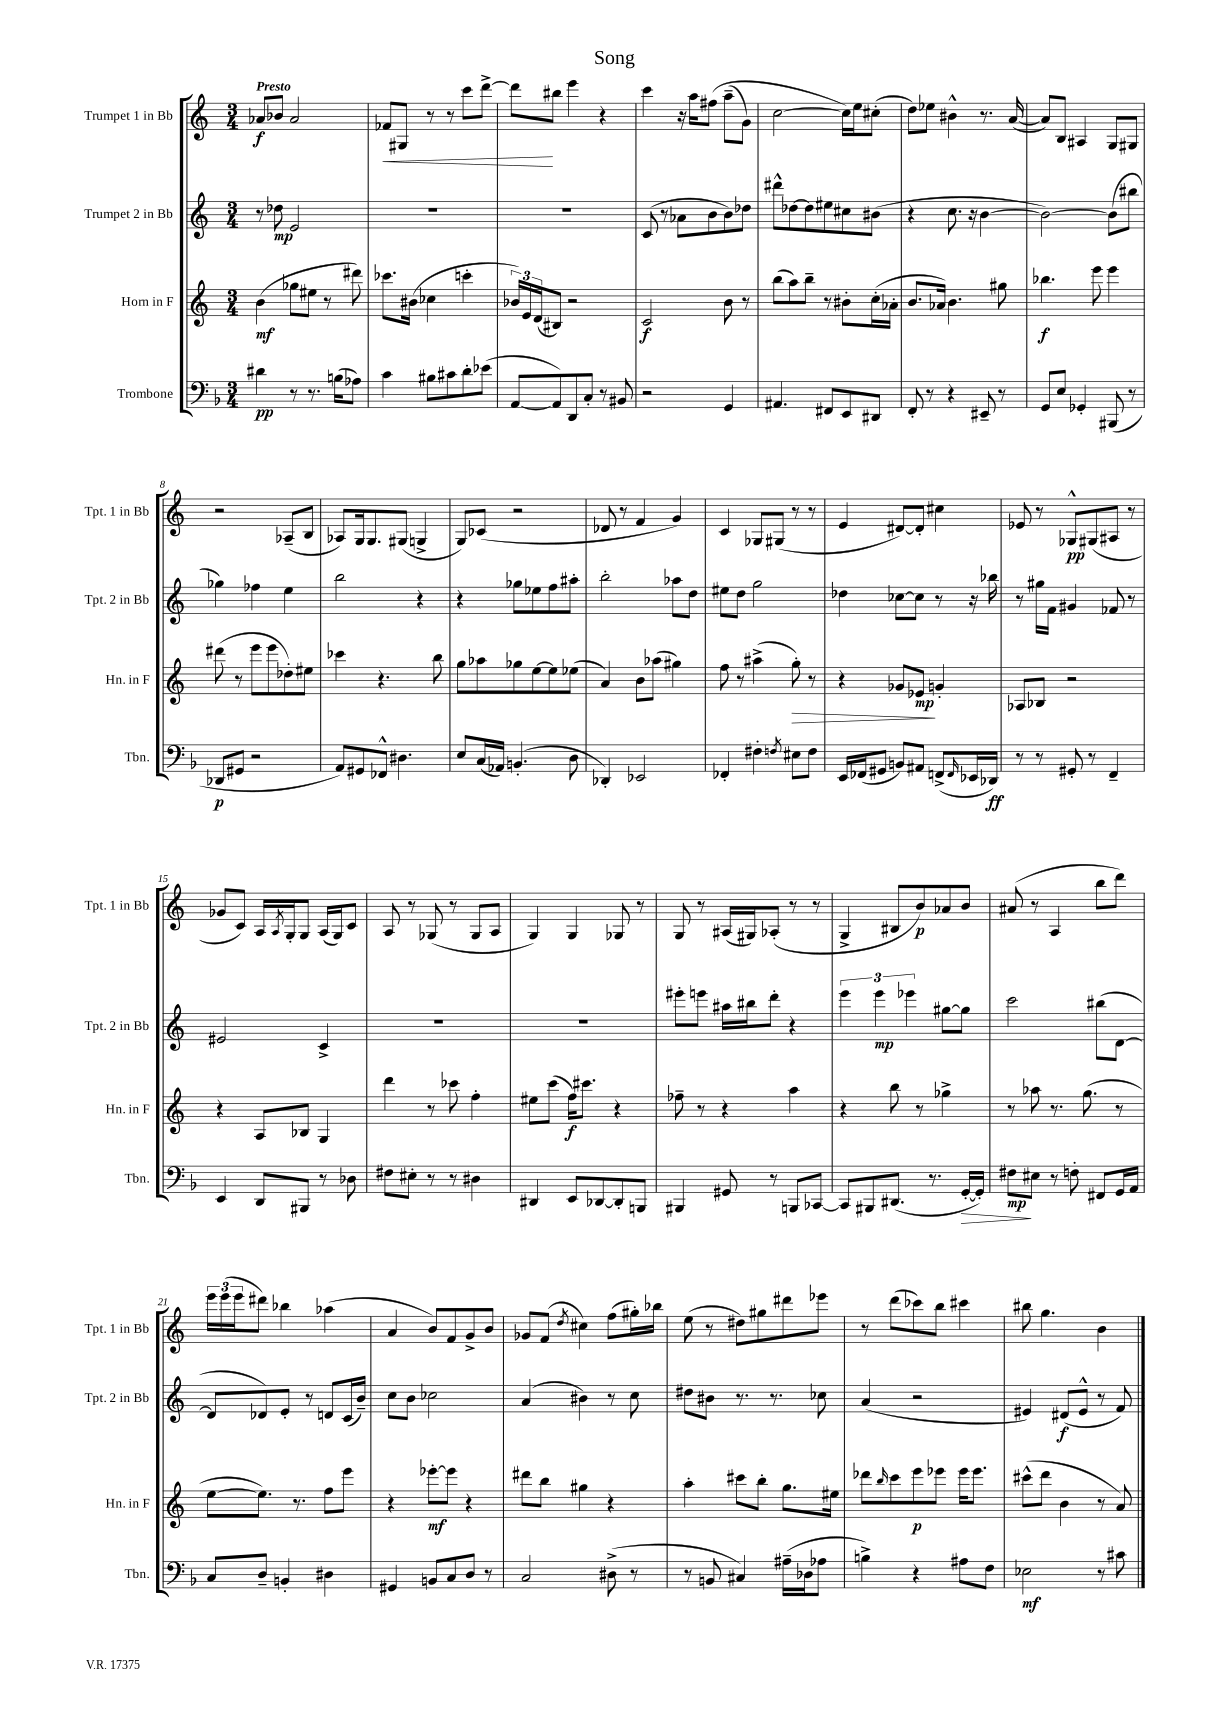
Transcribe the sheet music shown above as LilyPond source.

\header { title = "Song" }
<<
\new StaffGroup <<
\new Staff = "s0" \with { instrumentName = "Trumpet 1 in Bb" shortInstrumentName = "Tpt. 1 in Bb" } {
    \clef treble \key c \major \numericTimeSignature \time 3/4 \tempo "Presto"
    aes'8\f bes'8 aes'2 |
    fes'8\< gis8 r8 r8 c'''8 d'''8~-> |
    d'''8\! bis''8 e'''4 r4 |
    c'''4 r16 a''16 fis''8\( a''8--( g'8) |
    c''2~ c''16\) e''16 cis''8-.( |
    d''8) ees''8 bis'4-^ r8. a'16~( |
    a'8) b8 ais4 g8 gis8 |
    r2 aes8--( b8 |
    aes8) g16 g8. gis8( g4-> |
    g8) ces'8( r2 |
    des'8 r8 f'4 g'4) |
    c'4 ges8 gis8( r8 r8 |
    e'4 dis'8~) dis'8-. cis''4 |
    ees'8 r8 ges8-^\pp gis8( ais8 r8 |
    ges'8 c'8) a16 \acciaccatura { a8 } g16-. g8 a16( g16) c'8 |
    a8 r8 ges8( r8 ges8 a8 |
    g4) g4 ges8 r8 |
    g8 r8 ais16( gis16) aes8-.( r8 r8 |
    g4-> bis8 b'8\p) aes'8 b'8 |
    ais'8( r8 a4 b''8 d'''8) |
    \tuplet 3/2 { e'''16 e'''16( e'''16 } dis'''8) bes''4 aes''4( |
    a'4 b'8) f'8 g'8-> b'8 |
    ges'8 f'8( \acciaccatura { d''8 } cis''4) f''8( gis''16-.) bes''16 |
    e''8( r8 dis''8) gis''8 dis'''8 ees'''8 |
    r8 d'''8( ces'''8) b''8 cis'''4 |
    bis''8 g''4. b'4 \bar "|." |
}
\new Staff = "s1" \with { instrumentName = "Trumpet 2 in Bb" shortInstrumentName = "Tpt. 2 in Bb" } {
    \clef treble \key c \major \numericTimeSignature \time 3/4
    r8 des''8\mp e'2 |
    R2. |
    R2. |
    c'8( r8 aes'8 b'8 b'8) des''8 |
    dis'''8-^ des''8~ des''8 eis''8 cis''8 bis'8( |
    r4 c''8. r16 b'4~ |
    b'2~) b'8( bis''8 |
    ges''4) fes''4 e''4 |
    b''2 r4 |
    r4 ges''8 ees''8 f''8 ais''8-. |
    b''2-. aes''8 d''8 |
    eis''8 d''8 g''2 |
    des''4 ces''8~ ces''8 r8 r16 bes''16 |
    r8 gis''16 f'16 gis'4 fes'8 r8 |
    eis'2 c'4-> |
    R2. |
    R2. |
    eis'''8-. e'''8 ais''16 bis''16 d'''8-. r4 |
    \tuplet 3/2 { e'''4 e'''4\mp ees'''4 } gis''8~ gis''8 |
    c'''2 bis''8( d'8~ |
    d'8 des'8) e'8-. r8 d'8 c'16( b'16--) |
    c''8 b'8 ces''2 |
    a'4( bis'4) r8 c''8 |
    dis''8 bis'8 r8. r8. ces''8 |
    a'4( r2 |
    eis'4) dis'8\f( eis'8-^ r8 f'8) \bar "|." |
}
\new Staff = "s2" \with { instrumentName = "Horn in F" shortInstrumentName = "Hn. in F" } {
    \clef treble \key c \major \numericTimeSignature \time 3/4
    b'4\mf( ges''8 eis''8 r8 dis'''8) |
    ces'''8. bis'16( ces''4 c'''4-. |
    \tuplet 3/2 { bes'16) e'16 d'16( } bis8) r2 |
    c'2\f b'8 r8 |
    b''8( a''8) b''8-- r8 bis'8-. c''16-.( aes'16-. |
    b'8. aes'16) b'4. gis''8 |
    bes''4.\f e'''8 e'''4 |
    dis'''8( r8 e'''8 e'''8 des''8-.) eis''8 |
    ces'''4 r4. b''8 |
    g''8 aes''8 ges''8 e''8~ e''8 ees''8( |
    a'4) b'8 aes''8( gis''4) |
    f''8 r8 ais''4->( g''8-.\>) r8 |
    r4 ges'8 ees'8\mp\! g'4-. |
    aes8 bes8 r2 |
    r4 a8 bes8 g4 |
    d'''4 r8 ces'''8 f''4-. |
    eis''8 c'''8( f''16\f) cis'''8. r4 |
    fes''8-- r8 r4 a''4 |
    r4 b''8 r8 ges''4-> |
    r8 aes''8 r8. g''8.( r8 |
    e''8~ e''8.) r8. f''8 e'''8 |
    r4 ees'''8~-.\mf ees'''8 r4 |
    dis'''8 b''8 gis''4 r4 |
    a''4-. cis'''8 b''8-. g''8. eis''16 |
    des'''8 \grace { b''16 } c'''8 e'''8\p ees'''8 ees'''16 ees'''8. |
    cis'''8-^( d'''8 b'4 r8 a'8) \bar "|." |
}
\new Staff = "s3" \with { instrumentName = "Trombone" shortInstrumentName = "Tbn." } {
    \clef bass \key f \major \numericTimeSignature \time 3/4
    dis'4\pp r8 r8. b16( aes8) |
    c'4 bis8 cis'8 d'8-. ees'8( |
    a,8~ a,8) d,8 c8-. r8 bis,8 |
    r2 g,4 |
    ais,4. fis,8 e,8 dis,8 |
    f,8-. r8 r4 eis,8-- r8 |
    g,8 e8 ges,4-. bis,,8( r8 |
    des,8\p gis,8 r2 |
    a,8) gis,8 fes,8-^ dis4. |
    e8 c16( aes,16) b,4.-.( d8 |
    des,4-.) ees,2 |
    fes,4-. fis4-. \acciaccatura { f8 } eis8 f8 |
    e,16 fes,16( gis,8 b,8) ais,8 f,8->( \grace { f,16 } ees,16 des,16\ff) |
    r8 r8 gis,8-. r8 f,4-- |
    e,4 d,8 bis,,8 r8 des8 |
    fis8 eis8-. r8 r8 dis4 |
    dis,4 e,8 des,8~ des,8-. b,,8 |
    bis,,4 gis,8 r8 b,,8 ces,8~ |
    ces,8 bis,,8 dis,8.( r8. g,16~-.\> g,16-.) |
    fis8\mp\! eis8 r8 f8-. fis,8 g,16 a,16 |
    c8 d8-- b,4-. dis4 |
    gis,4 b,8 c8 d8 r8 |
    c2 dis8->( r8 |
    r8 b,8 cis4) ais16--( des16 aes8 |
    b4->) r4 ais8 f8 |
    ees2\mf r8 cis'8 \bar "|." |
}
>>
>>
